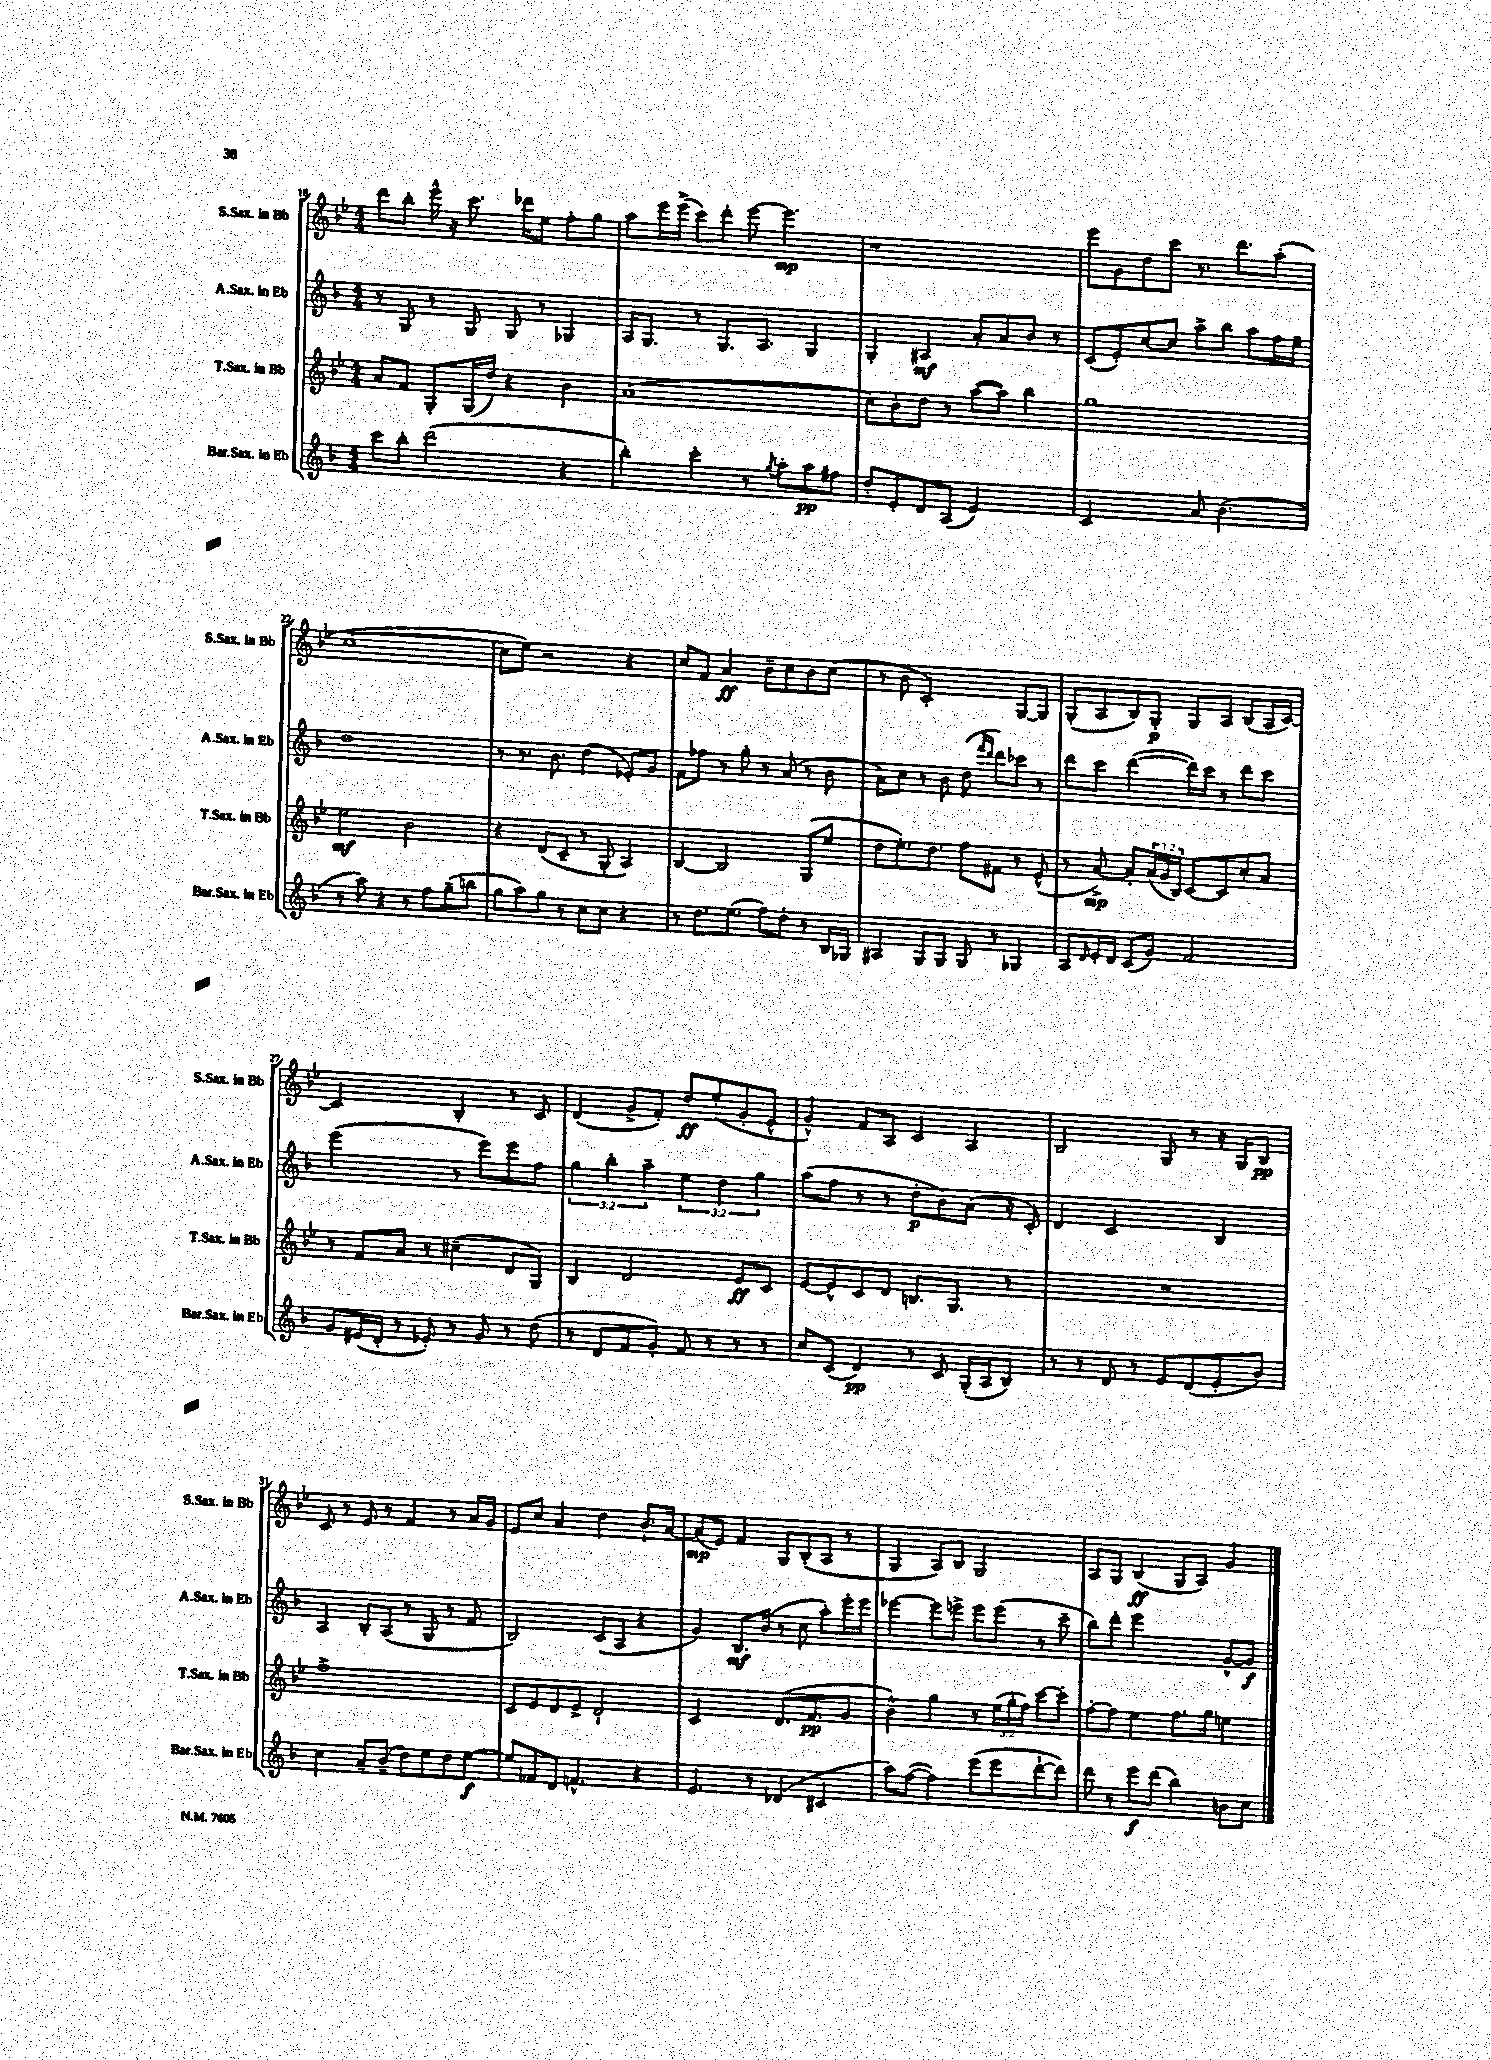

**kern	**kern	**kern	**kern
*staff4	*staff3	*staff2	*staff1
*clefG2	*clefG2	*clefG2	*clefG2
*k[b-]	*k[b-e-]	*k[b-]	*k[b-e-]
*M4/4	*M4/4	*M4/4	*M4/4
8ccc\L	8a/L	8r	8ddd\L
8bb-'\J	8f/J	8G/	8bb-'\J
(2ddd\	8G'/L	8r	16eee-^^\
.	.	.	16r
.	(16G/L	8G/	8.ccc\
.	16dd/JJ)	.	.
.	4r	8G/	.
.	.	.	16ddd-\LK
.	.	8r	8ee-\J
4r	4b-\	4G-/	8ff'\L
.	.	.	8gg\J
=	=	=	=
4bb-'\)	(1a	16A/LK	8aa\L
.	.	8.G/J	.
.	.	.	16eee-\L
.	.	.	(16eee-^\JJ
4ccc'\	.	8r	8ccc\L)
.	.	8.G/L	8ddd'\J
8r	.	.	[8eee-\
.	.	8.A/J	.
8qgg/	.	.	.
8aa'\L	.	.	4.eee-\]
8aa\	.	4G/	.
8ff#\J	.	.	.
=	=	=	=
8dd'/L	8cc\L)	4G'/	1r
8e'/	8b-'\	.	.
8d/	8dd\J	4A#/	.
(8A/J	8r	.	.
2e/)	([8aa\L	8a'/L	.
.	8aa\]J)	8a/	.
.	4bb-\	8b-/J	.
.	.	8r	.
=	=	=	=
2c/	1gg	(8c/L	8eee-\L
.	.	8e'/)	8g\
.	.	[8cc/	8dd\
.	.	8cc/]J	8ccc\J
8a/	.	8aa^\L	8.r
(4.b-\	.	8bb-\J	.
.	.	.	8.ddd\L
.	.	8aa\L	.
.	.	16ff\L	(8aa'\J
.	.	16ee~\JJ	.
=	=	=	=
8r	2ee-\	1dd	[1cc
8aa\)	.	.	.
4r	.	.	.
8r	2b-\	.	.
8ff\L	.	.	.
(8gg~\	.	.	.
8bb\J	.	.	.
=	=	=	=
8gg\L	4r	8r	8cc\]L
8aa\)	.	8.r	8ee-\J)
8gg\J	(8d/L	.	2r
.	.	8.b-\	.
8r	8c~/J	.	.
8cc\L	8r	(4dd\	.
8cc\J	8G'/	.	.
4r	4A/)	8e-'/L)	4r
.	.	8g/J	.
=	=	=	=
8r	[4B-/	8f\L	8cc/L
8.dd\L	.	8ff-\J	8f/J
.	2B-/]	8r	4a/
(8.ee\J	.	.	.
.	.	8gg'\	.
8ff\L)	.	8r	8b-~\L
8dd'\J	.	(8a/	8cc\
8r	(8G/L	8r	8b-\
16B-/LL	8ee-/J	8b-\	(8cc\J
16G-/JJ	.	.	.
=	=	=	=
4A#/	8dd\L	8a\L)	8r
.	8.ee-'\)	8cc\J	8b-\
8G/L	.	8r	2c'/)
.	8.dd\J	.	.
8G/J	.	8b-\	.
8G/	8ff\L	(8dd\	.
.	.	16qqfff/LL	.
.	.	16qqddd/JJ	.
8r	8f#\J	8ddd\L)	.
4G-/	8r	8ccc-\J	[8G/L
.	(8e-^^/	8r	8G/]J
=	=	=	=
8A/L	8r	8ddd\L	(8G'/L
16qqd/	.	.	.
16e'/L	[8a^/)	8ccc\J	8A/
16d/JJ	.	.	.
(8c/L	8a'/]L	([4ddd\	8B-/)
8g/J)	(24a/L	.	8G'/J
.	24g/	.	.
.	24B-/JJ)	.	.
2f/	[8c/L	16ddd\]LL)	8G/L
.	.	16ccc\JJ	.
.	8c/]	8r	8A/J
.	8cc'/	8ddd\L	(8B-/L
.	8a/J	8ccc\J	16A/L
.	.	.	[16c/JJ)
=	=	=	=
8g/L	8r	(2eee\	2c/]
(16e#/L	8f/L	.	.
16d'/JJ	.	.	.
8r	8a/J	.	.
8e-'/)	8r	.	.
8r	(4cc#~\	8r	4B-'/
8g/	.	8eee\L)	.
8r	8d/L	8eee\	8r
(8dd\	8G/J)	8ff\J	8c/
=	=	=	=
8r	4B-/	6gg\	(4d/
8d/L	.	.	.
.	.	6bb-'\	.
8f/	2d/	.	8g^/L
.	.	6aa~\	.
8g'/J)	.	.	8f'/J)
8f/	.	6ee\	8dd/L
8r	.	.	(8ee-'/
.	.	6dd\	.
8r	8e-/L	.	8g'/
.	.	6gg\	.
8r	8c/J	.	8e-^^/J
=	=	=	=
8cc/L	[8e-/L	(8aa\L	4g^^/)
(8c/J	8e-^^/]	8ff\J	.
4d/)	8c/	8r	8f/L
.	8d/J	8r	8A/J
8r	8.B/L	8dd'\L	4c/
8c/	.	8b-\)	.
.	8.G/J	.	.
(16G'/LL	.	(8a\J	4A/
16A/J	.	.	.
8B-/J)	8r	16r	.
.	.	16c'/)	.
=	=	=	=
8r	1r	4d/	2B-/
8r	.	.	.
8d/	.	2c/	.
8r	.	.	.
8e/L	.	.	8G/
(8d/	.	.	8r
8e'/	.	4B-/	16r
.	.	.	16G/LK
8b-/J)	.	.	8B-/J
=	=	=	=
4cc\	1ff^	4A/	8c/
.	.	.	8r
8a~/L	.	8B-'/L	8e-/
(8b-~/J	.	(8A/J	8r
8dd\L)	.	8r	4f/
8ee\	.	8G/	.
8dd\	.	8r	8r
[8ee\J	.	8f/	16a/LL
.	.	.	16g/JJ
=	=	=	=
8ee/]L	8c/L	2B-/)	8e-/L
8f-/	8e-/	.	8cc/J
8d/J	8d/	.	4a/
4.f^^/	8e-^/J	.	.
.	2d`/	(8c/L	4dd\
.	.	8A/J	.
4r	.	4r	8.b-`/L
.	.	.	[16a/Jk
=	=	=	=
4.e/	2c/	4g/)	(8a/]L
.	.	.	8e-/J)
.	.	8.B-/L	4f/
8r	.	.	.
.	.	(16b-/Jk	.
(4d-/	(8.d/L	8r	8G/L
.	.	8cc\	(8B-'/
.	8.f/	.	.
4c#/	.	8aa'\L)	8A/J
.	8g/J	16eee'\L	8r
.	.	16eee\JJ	.
=	=	=	=
8aa\L)	4b-^^\)	[4eee-\	4G/
([8ff\J	.	.	.
4ff\])	4gg\	8eee-\]L	8A/L)
.	.	8eee^\J	8B-/J
(8eee\L	8r	8eee\L	2G/
8eee\	(24ee-\LL	(8eee\J	.
.	24gg'\	.	.
.	24ff\JJ)	.	.
[8ddd`\	[8ccc\L	8r	.
8ddd\]J)	8ccc'\]J	8ccc~\	.
=	=	=	=
8ddd\	[8ff'\L	8bb-\L)	8A/L
8r	8ff\]J	8ddd'\J	8G/J
8eee\L	4ee-\	2eee\	(4B-/
(8ddd\J	.	.	.
4bb-\)	8.ff\L	.	8G/L
.	.	.	8A/J)
.	16gg\Jk	.	.
8b\L	4ee\	[8g^^/L	4g/
8cc\J	.	8g/]J	.
==	==	==	==
*-	*-	*-	*-
